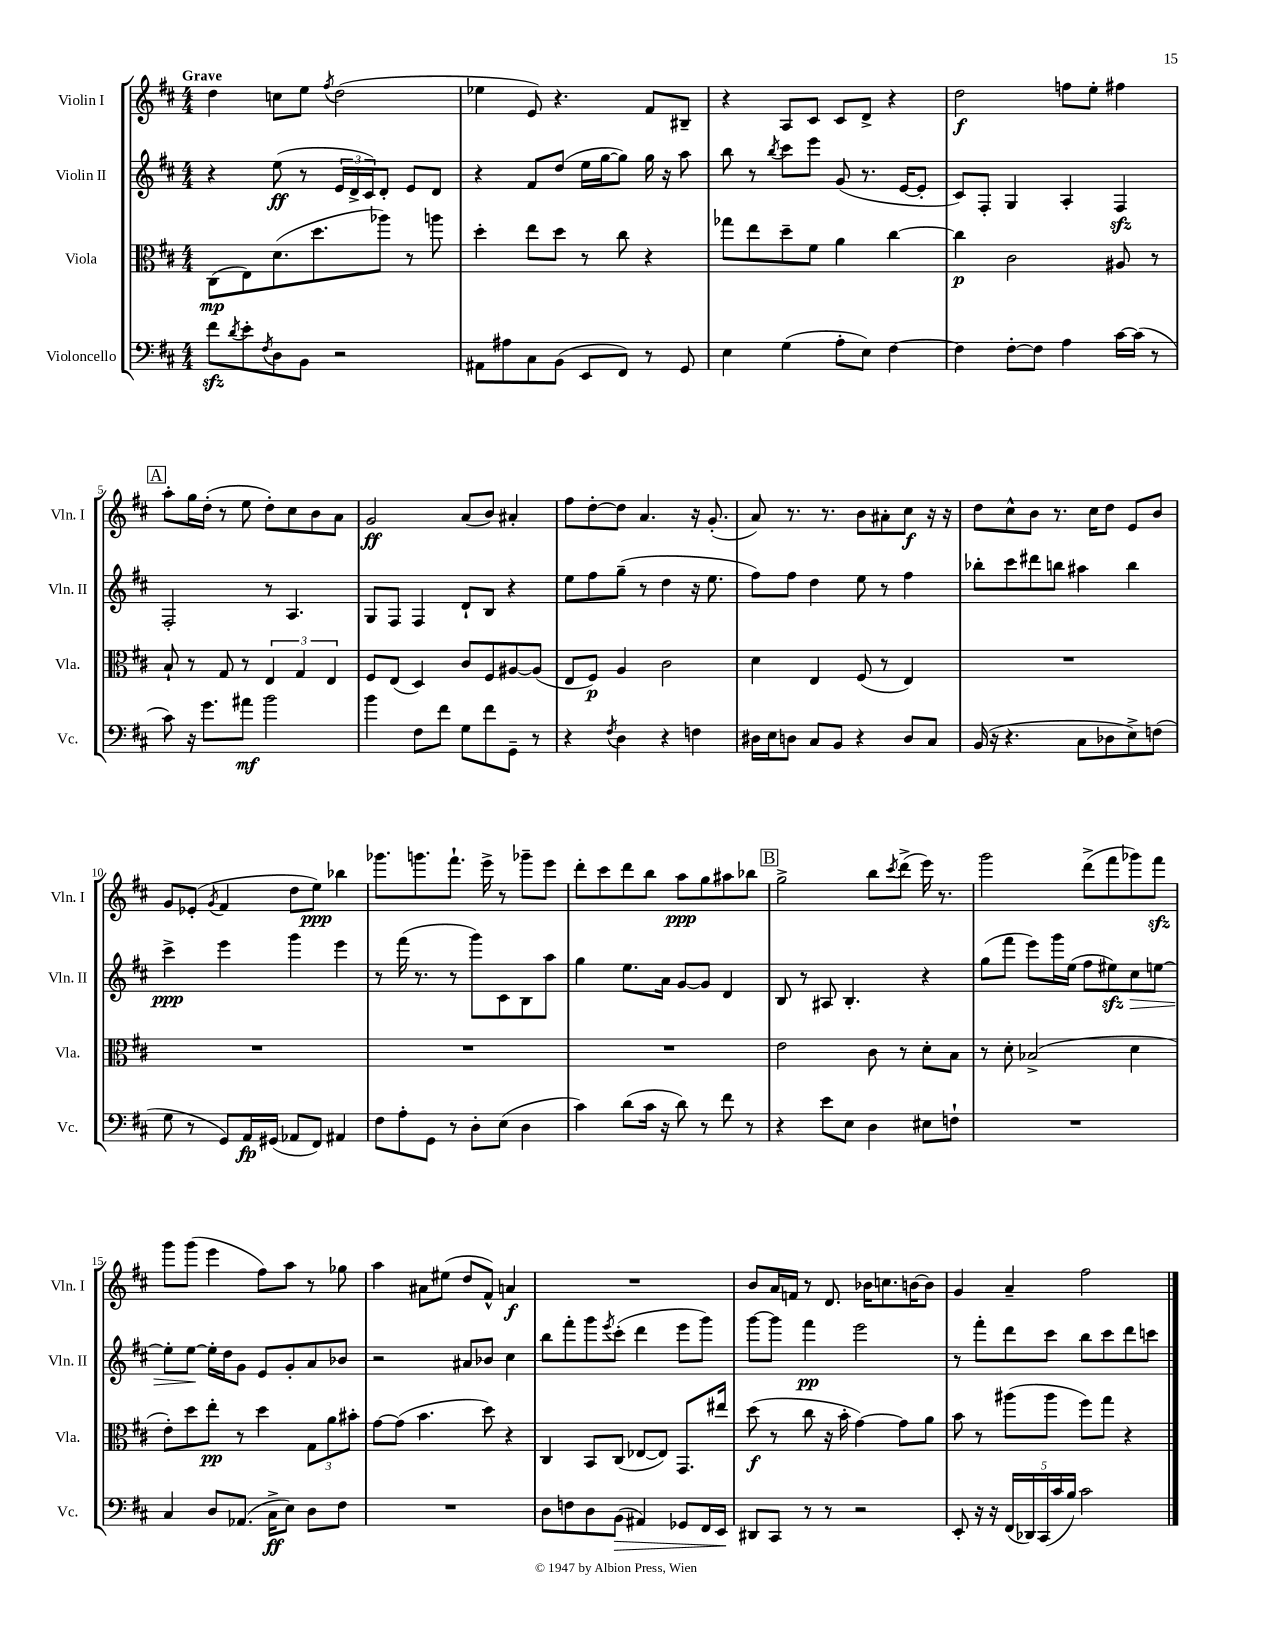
<<
\new StaffGroup <<
\new Staff = "s0" \with { instrumentName = "Violin I" shortInstrumentName = "Vln. I" } {
    \clef treble \key d \major \numericTimeSignature \time 4/4 \tempo "Grave"
    d''4 c''8 e''8 \acciaccatura { fis''8 } d''2( |
    ees''4 e'8) r4. fis'8 bis8-- |
    r4 a8 cis'8 cis'8 d'8-> r4 |
    d''2\f f''8 e''8-. fis''4 |
    \mark \markup { \box "A" } a''8-. g''16 d''16-.( r8 e''8 d''8-.) cis''8 b'8 a'8 |
    g'2\ff a'8( b'8) ais'4-. |
    fis''8 d''8~-. d''8 a'4. r16 g'8.-.( |
    a'8) r8. r8. b'8 ais'8-. cis''8\f r16 r16 |
    d''8 cis''8-^ b'8 r8. cis''16 d''8 e'8 b'8 |
    g'8 ees'8-.( \acciaccatura { g'8 } fis'4 d''8 e''8\ppp) bes''4 |
    ges'''8. g'''8. fis'''8.-! e'''16-> r8 ges'''8-- e'''8 |
    d'''8-. cis'''8 d'''8 b''8 a''8\ppp g''8 ais''8 bes''8 |
    \mark \markup { \box "B" } g''2-> b''8 \acciaccatura { cis'''8 } d'''8->( e'''16) r8. |
    g'''2 d'''8->( fis'''8 ges'''8) fis'''8\sfz |
    g'''8 g'''8( e'''4 fis''8) a''8 r8 ges''8 |
    a''4 ais'8 eis''8( d''8 fis'8-^) a'4\f |
    R1 |
    b'8 a'16 f'16 r8 d'8. bes'16 c''8. b'16~ b'8 |
    g'4 a'4-- fis''2 \bar "|." |
}
\new Staff = "s1" \with { instrumentName = "Violin II" shortInstrumentName = "Vln. II" } {
    \clef treble \key d \major \numericTimeSignature \time 4/4
    r4 e''8\ff( r8 \tuplet 3/2 { e'16 d'16-> cis'16) } d'8-. e'8 d'8 |
    r4 fis'8 d''8( e''16 g''16~ g''8) g''16 r16 a''8 |
    b''8 r8 \acciaccatura { b''8 } cis'''8 e'''8 g'8( r8. e'16~ e'8-. |
    cis'8) fis8-. g4 a4-. fis4\sfz |
    \mark \markup { \box "A" } fis2-. r8 a4. |
    g8 fis8 fis4 d'8-! b8 r4 |
    e''8 fis''8 g''8--( r8 d''4 r16 e''8. |
    fis''8) fis''8 d''4 e''8 r8 fis''4 |
    bes''8-. cis'''8 dis'''8 b''8 ais''4 b''4 |
    cis'''4->\ppp e'''4 g'''4 e'''4 |
    r8 fis'''16( r8. r8 g'''8) cis'8 b8 a''8 |
    g''4 e''8. a'16 g'8~ g'8 d'4 |
    \mark \markup { \box "B" } b8 r8 ais8 b4.-. r4 |
    g''8( fis'''8 e'''8) g'''16 e''16( fis''8 eis''8\sfz\>) cis''8 e''8~ |
    e''8-. e''8~\! e''16-. d''16 g'8 e'8 g'8-. a'8 bes'8 |
    r2 ais'8 bes'8 cis''4 |
    b''8 fis'''8-. g'''8 \acciaccatura { e'''8 } cis'''8-.( d'''4 e'''8 g'''8) |
    g'''8~ g'''8 fis'''4\pp e'''2 |
    r8 fis'''8-. d'''8 cis'''8 b''8 cis'''8 d'''8 c'''8 \bar "|." |
}
\new Staff = "s2" \with { instrumentName = "Viola" shortInstrumentName = "Vla." } {
    \clef alto \key d \major \numericTimeSignature \time 4/4
    cis8\mp( e8) d'8.( d''8. aes''8) r8 a''8 |
    d''4-. e''8 d''8 r8 cis''8 r4 |
    ges''8 e''8 d''8-- fis'8 a'4 cis''4~ |
    cis''4\p cis'2 ais8 r8 |
    \mark \markup { \box "A" } b8-! r8 g8 r8 \tuplet 3/2 { e4 g4 e4 } |
    fis8 e8( d4) cis'8 fis8 ais8~ ais8( |
    e8 fis8\p) a4 cis'2 |
    d'4 e4 fis8( r8 e4) |
    R1 |
    R1 |
    R1 |
    R1 |
    \mark \markup { \box "B" } e'2 cis'8 r8 d'8-. b8 |
    r8 d'8-. bes2->( d'4 |
    e'8-.) d''8 e''8-.\pp r8 d''4 \tuplet 3/2 { g8 a'8 bis'8-. } |
    g'8~ g'8( b'4. d''8) r4 |
    cis4 b,8 cis8( ees8~ ees8) g,8. eis''16 |
    d''8\f( r8 cis''8 r16 b'16-. g'4~) g'8 a'8 |
    b'8 r8 ais''8( ais''8 fis''8) g''8 r4 \bar "|." |
}
\new Staff = "s3" \with { instrumentName = "Violoncello" shortInstrumentName = "Vc." } {
    \clef bass \key d \major \numericTimeSignature \time 4/4
    fis'8\sfz \acciaccatura { d'8 } e'8-. \acciaccatura { fis8 } d8 b,8 r2 |
    ais,8 ais8 cis8 b,8( e,8 fis,8) r8 g,8 |
    e4 g4( a8-. e8) fis4~ |
    fis4 fis8~-. fis8 a4 cis'16~ cis'16( r8 |
    \mark \markup { \box "A" } cis'8) r16 g'8. ais'8\mf b'2 |
    b'4 fis8 fis'8 g8 fis'8 g,8-- r8 |
    r4 \acciaccatura { fis8 } d4 r4 f4 |
    dis16 e16 d8 cis8 b,8 r4 d8 cis8 |
    b,16( r16 r4. cis8 des8 e8->) f8( |
    g8 r8 g,8) a,16\fp gis,16( aes,8 fis,8) ais,4 |
    fis8 a8-. g,8 r8 d8-. e8( d4 |
    cis'4) d'8( cis'16 r16 d'8) r8 fis'8 r8 |
    \mark \markup { \box "B" } r4 e'8 e8 d4 eis8 f8-! |
    R1 |
    cis4 d8 aes,8.( cis16->\ff e8) d8 fis8 |
    R1 |
    d8 f8 d8 b,8\>( ais,4) ges,8 fis,16 e,16\! |
    dis,8 cis,8 r8 r8 r2 |
    e,8-. r16 r16 \tuplet 5/4 { fis,16( des,16) cis,16( cis'16 b16) } cis'2 \bar "|." |
}
>>
>>
